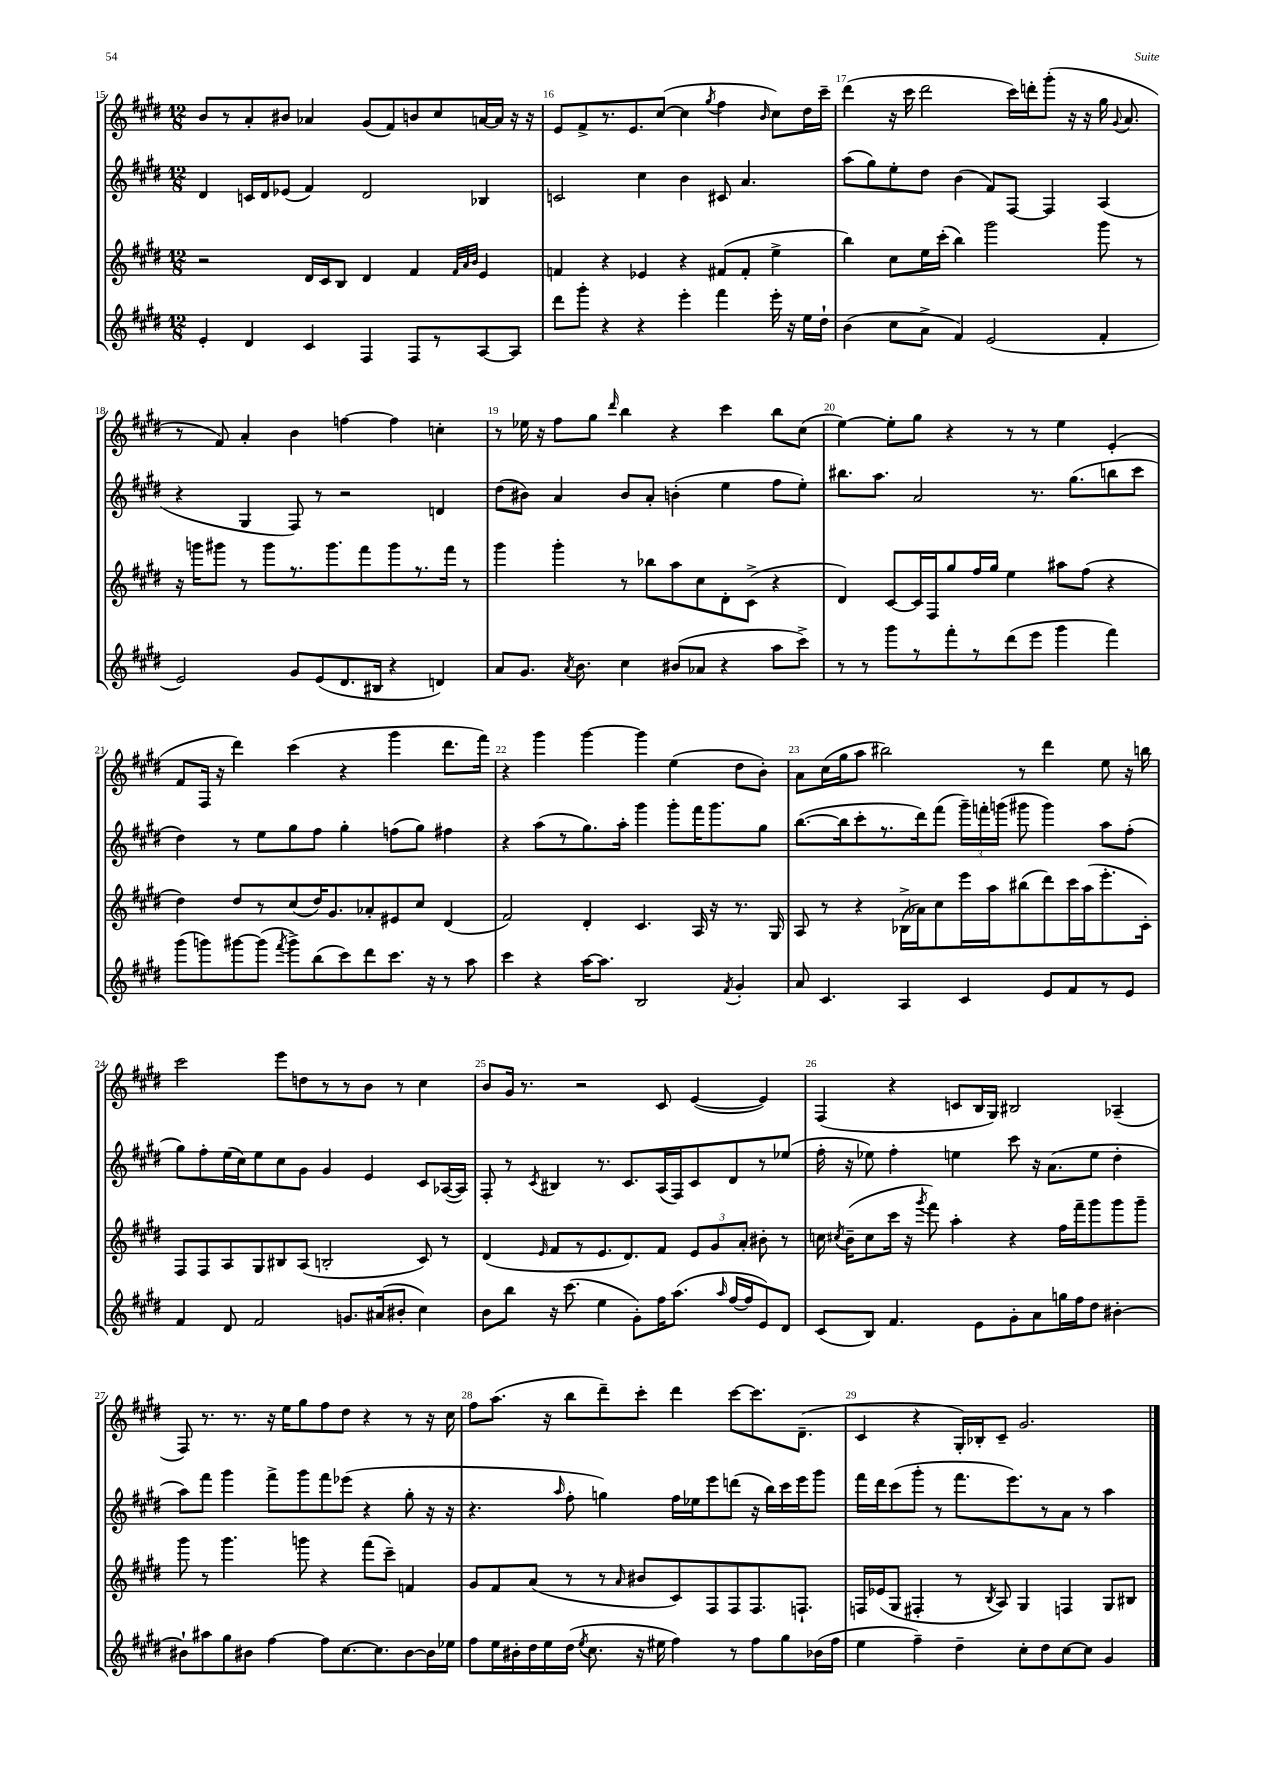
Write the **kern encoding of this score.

**kern	**kern	**kern	**kern
*part4	*part3	*part2	*part1
*staff4	*staff3	*staff2	*staff1
*clefG2	*clefG2	*clefG2	*clefG2
*k[f#c#g#d#]	*k[f#c#g#d#]	*k[f#c#g#d#]	*k[f#c#g#d#]
*M12/8	*M12/8	*M12/8	*M12/8
=15	=15	=15	=15
4e'/	2r	4d#/	8b/L
.	.	.	8r
4d#/	.	16cn/LL	8a'/
.	.	16d#/J	.
.	.	(8e-X/J	8b#X/J
4c#/	16d#/LL	4f#/)	4a-X/
.	16c#/J	.	.
.	8B/J	.	.
4F#/	4d#/	2d#/	(8g#/L
.	.	.	8f#/)
8F#/L	4f#/	.	8bn/
8r	.	.	8cc#/
.	32qqf#/LLL	.	.
.	32qqa/	.	.
.	32qqb/JJJ	.	.
[8A/	4e/	4B-X/	[16an/L
.	.	.	16a/JJ]
8A/J]	.	.	16r
.	.	.	16r
=16	=16	=16	=16
8ddd#\L	4fn/	2cn/	8e/L
8ggg#'\J	.	.	8f#^/
4r	4r	.	8.r
.	.	.	8.e/
4r	4e-X/	4cc#\	.
.	.	.	([8cc#/J
4eee'\	4r	4b\	4cc#\]
.	.	.	8qgg#/
4fff#\	(8f#X/L	8c#X/	4ff#\
.	8f#'/J	4.a/	.
.	.	.	16qqb/
16eee'\	4ee^\	.	8cc#\L)
16r	.	.	.
16ee\LL	.	.	16dd#\L
16dd#`\JJ	.	.	16ccc#~\JJ
=17	=17	=17	=17
(4b\	4bb\)	(8aa\L	(4ddd#\
.	.	8gg#\)	.
8cc#\L	8cc#\L	8ee'\	16r
.	.	.	16ccc#\
8a^\J	16ee\L	8dd#\J	2ddd#\
.	(16ccc#'\JJ	.	.
4f#/)	4bb\)	(4b\	.
(2e/	2ggg#\	8f#/L)	.
.	.	[8F#/J	16ccc#\LL)
.	.	.	16dddn'\J
.	.	4F#/]	(8ggg#'\J
.	.	.	16r
.	.	.	16r
4f#'/	8ggg#\	(4A/	16gg#\
.	.	.	8qqg#/
.	.	.	8.a/
.	8r	.	.
!!LO:LB:g=z
=18	=18	=18	=18
2e/)	16r	4r	8r
.	16gggn\KL	.	.
.	8ggg#X\J	.	8f#/)
.	8r	4G#/	4a'/
.	8ggg#\L	.	.
8g#/L	8.r	8F#/)	4b\
(8e/	.	8r	.
.	8.ggg#\	.	.
8.d#/	.	2r	[4ffn\
.	8fff#\	.	.
16B#X/Jk	.	.	.
4r	8ggg#\	.	4ff\]
.	8.r	.	.
4dn/)	.	4dn/	4ccn'\
.	16fff#\Jk	.	.
.	8r	.	.
=19	=19	=19	=19
8a/L	4ggg#\	(8dd#\L	8r
8.g#/J	.	8b#X\J)	16ee-X\
.	.	.	16r
.	4ggg#'\	4a/	8ff#\L
8qa/	.	.	.
8.b\	.	.	.
.	.	.	8gg#\J
.	.	.	16qqddd#/
4cc#\	8r	8b#/L	4bb\
.	8bb-X\L	8a'/J	.
(8b#X/L	8aa\	(4bn'\	4r
8a-X/J	8cc#\	.	.
4r	8d#'\	4ee\	4ccc#\
.	(8c#^\J	.	.
8aa\L	4r	8ff#\L	8bb\L
8ccc#^\J)	.	8ee'\J)	(8cc#\J
=20	=20	=20	=20
8r	4d#/)	8.bb#X\L	[4ee\)
8r	.	.	.
.	.	8.aa\J	.
8ggg#\L	[8c#/L	.	8ee'\L]
8r	16c#/L]	2a/	8gg#\J
.	16F#/J	.	.
8fff#'\	8gg#/	.	4r
8r	16ff#/L	.	.
.	16gg#/JJ	.	.
(8ddd#\	4ee\	.	8r
8eee\J	.	8.r	8r
4ggg#\	8aa#X\L	.	4ee\
.	.	(8.gg#\L	.
.	(8ff#\J	.	.
4fff#\)	4r	8bbn\	(4e'/
.	.	8ccc#\J	.
!!LO:LB:g=z
=21	=21	=21	=21
(8ggg#\L	4dd#\)	4dd#\)	8f#/L
8gggn\)	.	.	16F#/Jk
.	.	.	16r
[8ggg#X\	8dd#/L	8r	4ddd#\)
(8ggg#\J]	8r	8ee\L	.
8qfff#/	.	.	.
8ggg#^\L)	(8cc#/	8gg#\	(4ccc#\
(8bb\	16dd#/K)	8ff#\J	.
.	8.g#/	.	.
8ccc#\)	.	4gg#'\	4r
8ddd#\	8a-X'/	.	.
8.ccc#\J	8e#X/	(8ffn\L	4ggg#\
.	8cc#/J	8gg#\J)	.
16r	.	.	.
8r	(4d#/	4ff#X\	8.ddd#\L
8aa\	.	.	.
.	.	.	16fff#\Jk)
=22	=22	=22	=22
4ccc#\	2f#/)	4r	4r
4r	.	(8aa\L	4ggg#\
.	.	8r	.
[16aa\KL	4d#'/	8.gg#\)	[4ggg#\
8.aa\J]	.	.	.
.	.	16aa'\Jk	.
2B/	4.c#/	4ggg#\	4ggg#\]
.	.	8ggg#'\L	(4ee\
.	16A/	16fff#\K	.
.	16r	8.ggg#\	.
8qf#/	.	.	.
4g#'/	8.r	.	8dd#\L
.	.	8gg#\J	8b'\J)
.	16G#/	.	.
=23	=23	=23	=23
8a/	8A/	([8.bb\L	8a\L
4.c#/	8r	.	(16cc#\L
.	.	16bb\k]	16gg#\J
.	4r	8ccc#'\	8aa\J
.	.	8.r	2bb#X\)
4A/	(16B-X^\LL	.	.
.	16a-X\J)	16ddd#\k)	.
.	8cc#\	(8fff#\J	.
4c#/	16eee\L	24ggg#~\LL)	.
.	.	24fffn'\	.
.	16aa\J	.	.
.	.	(24gggn\JJ	.
.	(8bb#X\	8ggg#X\	8r
8e/L	8ddd#\)	4ggg#\)	4ddd#\
8f#/	16ccc#\L	.	.
.	(16aa\J	.	.
8r	8.eee'\	8aa\L	8ee\
8e/J	.	(8ff#'\J	16r
.	16c#'\Jk)	.	16bbn\
!!LO:LB:g=z
=24	=24	=24	=24
4f#/	8F#/L	8gg#\L)	2ccc#\
.	8F#/	8ff#'\	.
8d#/	8A/	(16ee\L	.
.	.	16cc#\J)	.
2f#/	8G#/	8ee\	.
.	8B#X/	8cc#\	8eee\L
.	(8A/J	8g#\J	8ddn\
.	2Bn'/	4g#/	8r
8.gn/L	.	.	8r
.	.	4e/	8b\J
(16a#X/k	.	.	.
8b#X'/J	.	.	8r
4cc#\)	8c#/)	8c#/L	4cc#\
.	8r	([16A-X/L	.
.	.	16A-/JJ])	.
=25	=25	=25	=25
8b\L	(4d#/	8F#'/	8b/L
8bb\J	.	8r	16g#/Jk
.	.	.	8.r
.	16qqe/	8qc#/	.
16r	8f#/L	4B#X/	.
(8.ccc#\	.	.	.
.	8r	.	2r
4ee\	8.e/	8.r	.
.	8.d#/)	8.c#/L	.
8g#'\L)	.	.	.
16ff#\K	8f#/J	(16A/L	8c#/
(8.aa\J	.	16F#/J)	.
.	12e/L	8c#/	([4e/
.	12g#/	.	.
16qqaa/	.	.	.
[16ff#/LL	.	8d#/	.
.	12a'/J	.	.
16ff#/J]	.	.	.
8e/)	8b#X'\	8r	4e/])
8d#/J	8r	(8ee-X/J	.
=26	=26	=26	=26
(8c#/L	16ccn\	16ff#'\	(4F#/
.	8qcc#X/	.	.
.	(16b~\KL	16r	.
8B/J)	8cc#\	8ee-X\)	.
4.f#/	16ccc#\Jk	4ff#'\	4r
.	16r	.	.
.	8qggg#/	.	.
.	8fff#\)	.	.
.	4aa'\	4een\	8cn/L
8e\L	.	.	16B/L
.	.	.	16G#/JJ)
8g#'\	4r	8ccc#\	2B#X/
8a\	.	16r	.
.	.	(8.a\L	.
16ggn\L	16ff#\LL	.	.
16ff#\J	16fff#~\J	.	.
8dd#\J	8ggg#\	8ee\J	.
[4b#X'\	8ggg#\	4dd#'\	(4A-X~/
.	8ggg#~\J	.	.
!!LO:LB:g=z
=27	=27	=27	=27
8b#X`\L]	8ggg#\	8aa\L)	8F#/)
8aa#X\	8r	8fff#\J	8.r
8gg#\	4.ggg#\	4ggg#\	.
.	.	.	8.r
8b#X\J	.	.	.
[4ff#\	.	8fff#^\L	16r
.	.	.	16ee\KL
.	8gggn\	8ggg#\	8gg#\
8ff#\L]	4r	8fff#\	8ff#\
[8.cc#\	.	(8eee-X\J	8dd#\J
.	(8fff#\L	4r	4r
8.cc#\]	.	.	.
.	8ccc#~\J)	.	.
[8b#\	4fn/	8gg#'\	8r
16b#\L]	.	16r	16r
16ee-X\JJ	.	16r	16cc#\
=28	=28	=28	=28
8ff#\L	8g#/L	4.r	8ff#\L
16ee\L	8f#/	.	(8.aa\J
16b#X'\	.	.	.
16dd#\	(8a/J	.	.
16ee\	.	.	16r
.	.	16qqaa/	.
(16dd#\JJ	8r	8ff#'\	8bb\L
8qee/	.	.	.
8.cc#\	.	.	.
.	8r	4ggn\)	8ddd#~\)
.	16qqa/	.	.
16r	8b#X/L	.	8ccc#'\J
16ee#X\	.	.	.
4ff#\)	8c#/)	16ff#\LL	4ddd#\
.	.	16ee-X\J	.
.	8F#/	8eee\	.
8r	8F#/	(8dddn\J	[8ccc#\L
8ff#\L	8.F#/	16r	8.ccc#\]
.	.	16bb\LL)	.
8gg#\	.	16ccc#\	.
.	8.Fn`/J	16eee\J	(8.d#~\J
(16b-X\L	.	8ggg#\J	.
16ff#\JJ	.	.	.
=29	=29	=29	=29
4ee\	16Fn/LL	16fff#\LL	4c#/
.	(16e-X/J	16ddd#\J	.
.	8G#/J	(8ccc#\	.
4ff#~\)	4F#X'/	8ggg#'\J	4r
.	.	8r	.
4dd#~\	8r	8.fff#\L	16G#'/LL)
.	.	.	16B-X'/J
.	8qB/	.	.
.	8A/)	.	8c#~/J
.	.	8.eee\)	.
8cc#'\L	4G#/	.	2.g#/
8dd#\	.	8r	.
[8cc#\	4Fn/	8a\J	.
8cc#\J]	.	8r	.
4g#/	8G#/L	4aa\	.
.	8B#X/J	.	.
==	==	==	==
*-	*-	*-	*-
